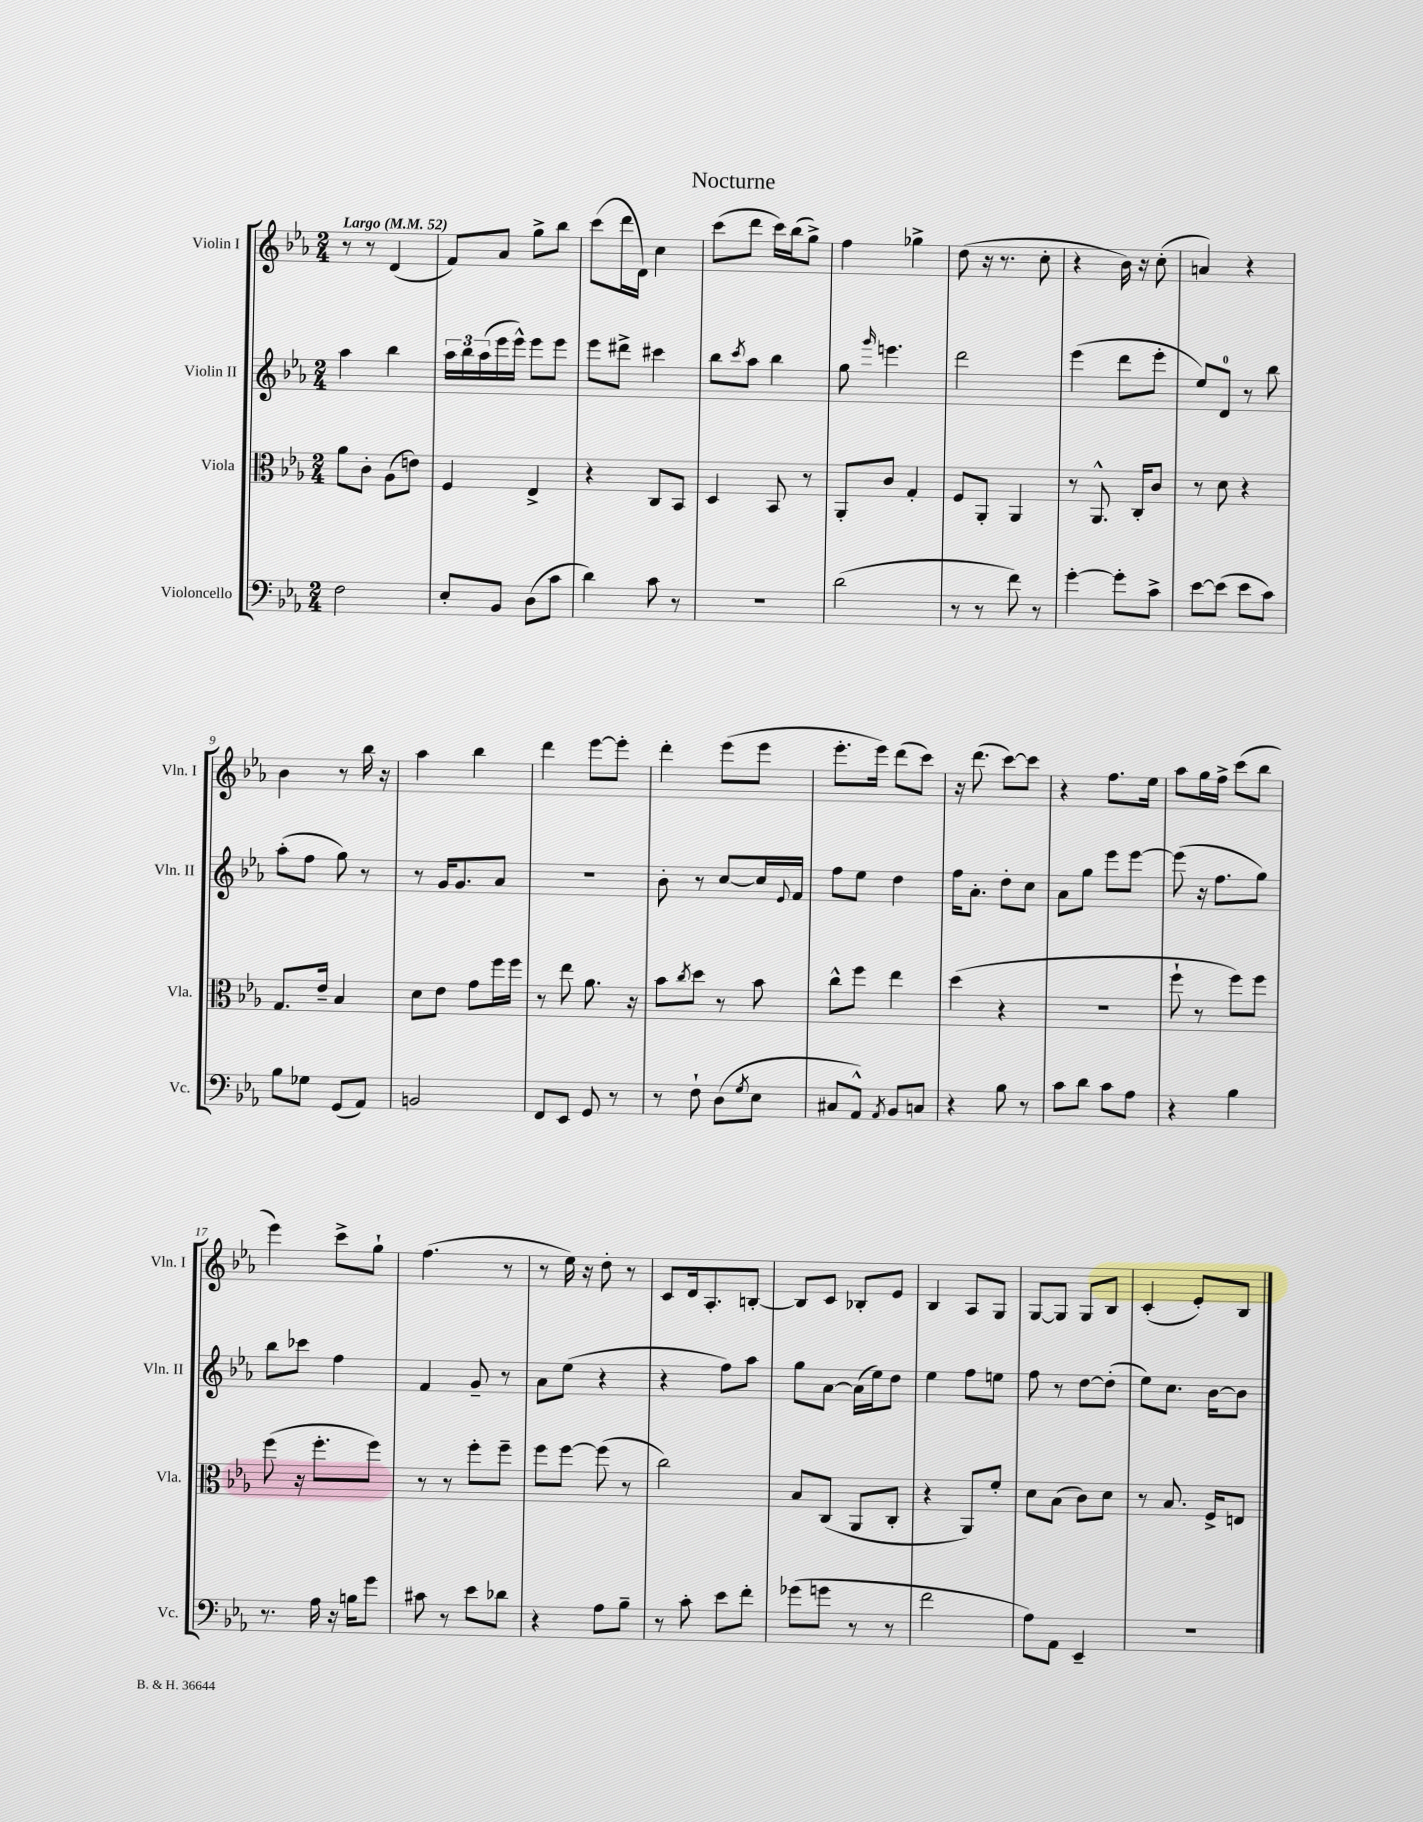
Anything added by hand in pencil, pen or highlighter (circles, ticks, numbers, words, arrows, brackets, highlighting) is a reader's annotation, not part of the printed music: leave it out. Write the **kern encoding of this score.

**kern	**kern	**kern	**kern
*part4	*part3	*part2	*part1
*staff4	*staff3	*staff2	*staff1
*I"Violoncello	*I"Viola	*I"Violin II	*I"Violin I
*I'Vc.	*I'Vla.	*I'Vln. II	*I'Vln. I
*clefF4	*clefC3	*clefG2	*clefG2
*k[b-e-a-]	*k[b-e-a-]	*k[b-e-a-]	*k[b-e-a-]
*M2/4	*M2/4	*M2/4	*M2/4
*MM52	*MM52	*MM52	*MM52
=1	=1	=1	=1
!	!	!	!LO:TX:a:B:t=Largo
2F\	8a-\L	4aa-\	8r
.	8c'\J	.	8r
.	(8A-\L	4bb-\	(4d/
.	8en\J)	.	.
=2	=2	=2	=2
8E-'/L	4F/	24aa-\LL	8f/L)
.	.	24bb-\	.
.	.	(24aa-\	.
8BB-/J	.	16eee-\	8a-/J
.	.	16eee-^^\JJ)	.
(8D\L	4E-^/	8eee-\L	8gg^\L
8c\J	.	8eee-\J	8bb-\J
=3	=3	=3	=3
4d\)	4r	8eee-\L	(8ccc\L
.	.	8ddd#X^\J	16ddd\L
.	.	.	16d\JJ)
8c\	8C/L	4ccc#X\	4cc\
8r	8BB-/J	.	.
=4	=4	=4	=4
2r	4D/	8bb-\L	(8ccc\L
.	.	8qccc/	.
.	.	8aa-\J	8ddd\J
.	8BB-/	4bb-\	16ccc\LL)
.	.	.	(16bb-\J
.	8r	.	8gg^\J)
=5	=5	=5	=5
(2d\	8AA-'/L	8gg\	4ff\
.	.	16qqggg/	.
.	8c/J	4.eeen\	.
.	4G'/	.	4gg-X^\
=6	=6	=6	=6
8r	8F/L	2ddd\	(8dd\
8r	8AA-'/J	.	16r
.	.	.	8.r
8f\)	4AA-/	.	.
8r	.	.	8cc'\
=7	=7	=7	=7
[4g'\	8r	(4eee-\	4r
.	8.AA-^^/	.	.
8g'\L]	.	8ddd\L	16b-\)
.	16C'/KL	.	16r
8c^\J	8c/J	8eee-'\J	(8cc'\
=8	=8	=8	=8
[8e-\L	8r	8ee-/L)	4an/)
(8e-\J]	8d\	8d/J	.
8e-\L	4r	8r	4r
8c\J)	.	8bb-\	.
!!LO:LB:g=z
=9	=9	=9	=9
8B-\L	8.G/L	(8aa-'\L	4b-\
8G-X\J	.	8ff\J	.
.	16e-~/Jk	.	.
(8GG/L	4B-/	8gg\)	8r
8AA-/J)	.	8r	16bb-\
.	.	.	16r
=10	=10	=10	=10
2BBn/	8d\L	8r	4aa-\
.	8e-\J	16g/KL	.
.	.	8.g/	.
.	8g\L	.	4bb-\
.	16ff\L	8a-/J	.
.	16ff\JJ	.	.
=11	=11	=11	=11
8FF/L	8r	2r	4ddd\
8EE-/J	8ee-\	.	.
8GG/	8.a-\	.	[8eee-\L
8r	.	.	8eee-'\J]
.	16r	.	.
=12	=12	=12	=12
8r	8b-\L	8b-'\	4ddd'\
.	8qcc/	.	.
8F`\	8dd\J	8r	.
(8D\L	8r	[8cc/L	(8eee-\L
8qG/	.	.	.
8E-\J	8b-\	16cc/L]	8eee-\J
.	.	8qqe-/	.
.	.	16f/JJ	.
=13	=13	=13	=13
8C#X/L	8cc^^\L	8ff\L	8.eee-'\L
8AA-^^/J)	8ff\J	8ee-\J	.
.	.	.	16eee-\Jk)
8qAA-/	.	.	.
8BB-/L	4ee-\	4dd\	(8ddd\L
8Cn/J	.	.	8ccc\J)
=14	=14	=14	=14
4r	(4dd\	16ff\KL	16r
.	.	8.a-'\J	(8.ddd\
8B-\	4r	8dd'\L	[8ccc\L)
8r	.	8cc\J	8ccc\J]
=15	=15	=15	=15
8c\L	2r	8a-\L	4r
8d\J	.	8gg\J	.
8c\L	.	8eee-\L	8.ff\L
8A-\J	.	[8eee-\J	.
.	.	.	16ee-\Jk
=16	=16	=16	=16
4r	8ff`\	(8eee-\]	8aa-\L
.	8r	16r	16gg\L
.	.	8.ff\L	16ff^\JJ
4B-\	8ff\L)	.	(8ccc\L
.	8ff\J	8gg\J)	8bb-\J
!!LO:LB:g=z
=17	=17	=17	=17
8.r	(8ff\	8bb-\L	4eee-\)
.	16r	8ccc-X\J	.
16A-\	8.ff'\L	.	.
16r	.	4ff\	8ccc^\L
16Bn\KL	.	.	.
8g\J	8ff\J)	.	8gg`\J
=18	=18	=18	=18
8c#X\	8r	4f/	(4.ff\
8r	8r	.	.
8e-\L	8ff'\L	8g~/	.
8d-X\J	8ff~\J	8r	8r
=19	=19	=19	=19
4r	8ff\L	8a-\L	8r
.	[8ff\J	(8ee-\J	16ee-\)
.	.	.	16r
8A-\L	(8ff\]	4r	8dd'\
8B-~\J	8r	.	8r
=20	=20	=20	=20
8r	2cc\)	4r	8c/L
8c'\	.	.	16d/k
.	.	.	8.A-'/
8e-\L	.	8ff\L)	.
8f'\J	.	8aa-\J	[8Bn'/J
=21	=21	=21	=21
(8g-X\L	8B-/L	8gg\L	8B/L]
8gn\J	(8C/J	[8a-\J	8c/J
8r	8AA-/L	(16a-\LL]	8B-X'/L
.	.	16ee-\J)	.
8r	8C'/J	8dd\J	8e-/J
=22	=22	=22	=22
2f\	4r	4ee-\	4B-/
.	8AA-/L)	8ff\L	8A-/L
.	8f'/J	8een\J	8G/J
=23	=23	=23	=23
8A-\L)	8d\L	8ff\	[8G/L
8AA-\J	(8B-\J	8r	8G/J]
4EE-~/	8c\L)	[8dd\L	8G/L
.	8d\J	(8dd'\J]	8B-/J
=24	=24	=24	=24
2r	8r	8ee-\L)	(4c'/
.	8.B-/	8.cc\J	.
.	.	.	8e-'/L)
.	16F^/KL	[16b-\KL	.
.	8En/J	8b-\J]	8B-/J
==	==	==	==
*-	*-	*-	*-
